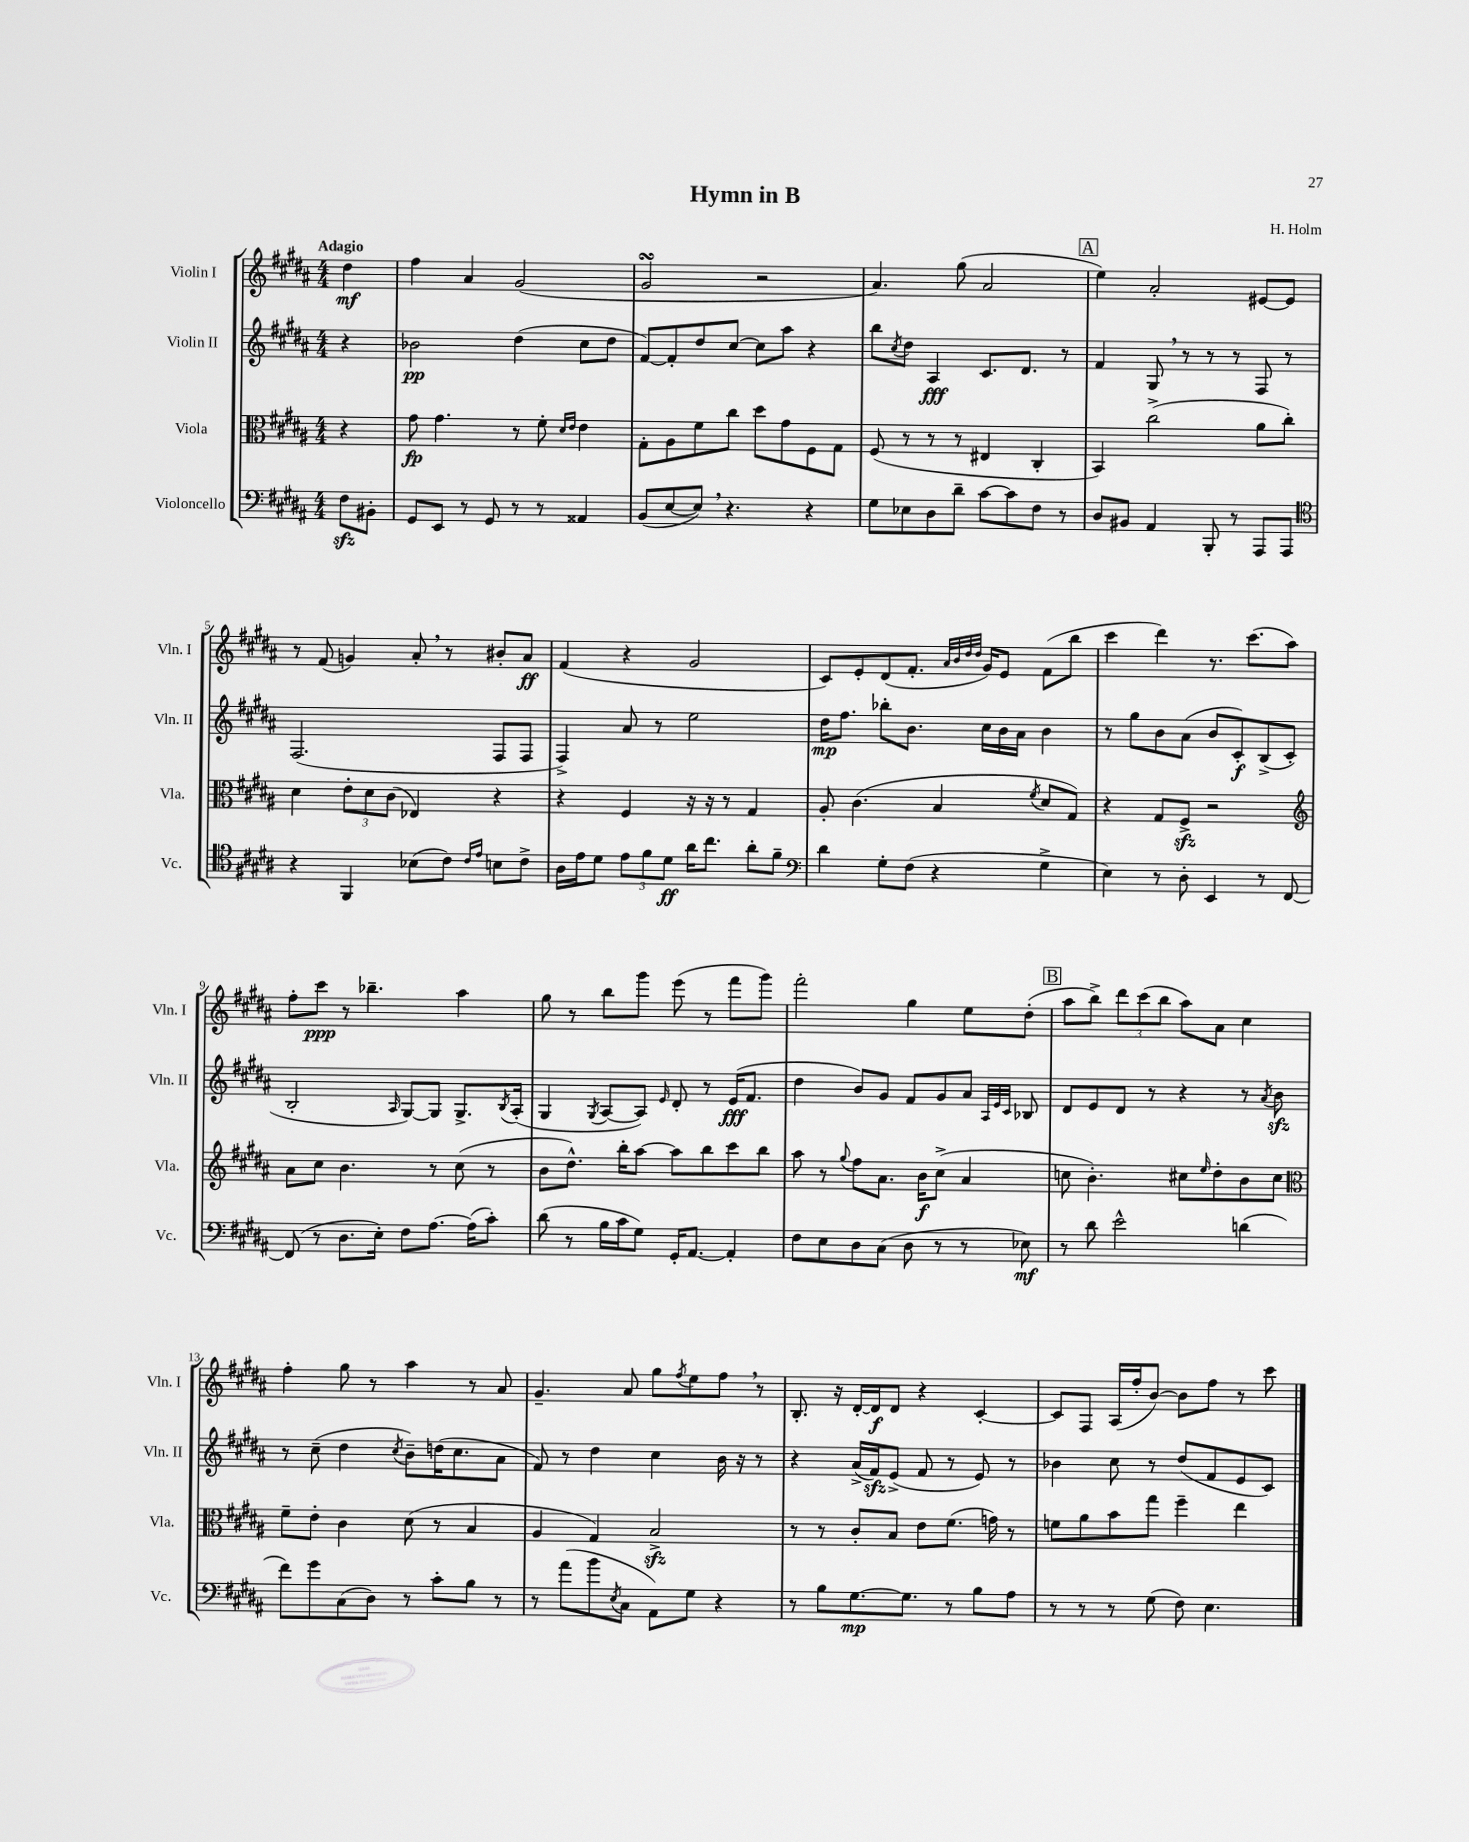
\header { title = "Hymn in B" composer = "H. Holm" }
<<
\new StaffGroup <<
\new Staff = "s0" \with { instrumentName = "Violin I" shortInstrumentName = "Vln. I" } {
    \clef treble \key b \major \numericTimeSignature \time 4/4 \partial 4 \tempo "Adagio"
    dis''4\mf |
    fis''4 ais'4 gis'2( |
    gis'2\turn r2 |
    ais'4.) gis''8( ais'2 |
    \mark \markup { \box "A" } e''4) ais'2-. eis'8~ eis'8 |
    r8 fis'8( g'4) ais'8-. \breathe r8 bis'8-. ais'8\ff |
    fis'4( r4 gis'2 |
    cis'8) e'8-. dis'8( fis'8.-. \grace { ais'32 b'32 dis''32 dis''32 } gis'16) e'8 fis'8( b''8 |
    cis'''4 dis'''4) r8. cis'''8.( ais''8) |
    fis''8-. cis'''8\ppp r8 bes''4.-- ais''4 |
    gis''8 r8 b''8 gis'''8 e'''8( r8 fis'''8 gis'''8) |
    fis'''2-. gis''4 e''8 dis''8-.( |
    \mark \markup { \box "B" } ais''8 b''8->) \tuplet 3/2 { dis'''8 cis'''8( b''8 } ais''8) ais'8 cis''4 |
    fis''4-. gis''8 r8 ais''4 r8 ais'8 |
    gis'4.-- ais'8 gis''8 \acciaccatura { fis''8 } e''8 fis''8 \breathe r8 |
    b8.-. r16 dis'16~-. dis'16\f dis'8 r4 cis'4~-. |
    cis'8 fis8 ais16( fis''16-. b'8~) b'8 fis''8 r8 cis'''8 \bar "|." |
}
\new Staff = "s1" \with { instrumentName = "Violin II" shortInstrumentName = "Vln. II" } {
    \clef treble \key b \major \numericTimeSignature \time 4/4 \partial 4
    r4 |
    bes'2\pp dis''4( cis''8 dis''8 |
    fis'8~) fis'8-. dis''8 cis''8~ cis''8 ais''8 r4 |
    b''8 \acciaccatura { cis''8 } dis''8 ais4\fff cis'8. dis'8. r8 |
    \mark \markup { \box "A" } fis'4 gis8 \breathe r8 r8 r8 fis8 r8 |
    fis2.( fis8 fis8 |
    fis4->) ais'8 r8 e''2 |
    dis''16\mp fis''8. bes''8-. b'8. cis''16 b'16 ais'16 b'4 |
    r8 gis''8 b'8 ais'8( b'8 cis'8-.\f) b8->( cis'8-. |
    b2-. \grace { ais16 } gis8~) gis8 gis8.-> \acciaccatura { b8 } ais16-.( |
    gis4 \acciaccatura { gis8 } ais8~ ais8) \grace { e'16 } dis'8-. r8 e'16\fff( fis'8. |
    dis''4 b'8) gis'8 fis'8 gis'8 ais'8 \grace { ais32 e'32 cis'32 } bes8 |
    \mark \markup { \box "B" } dis'8 e'8 dis'8 r8 r4 r8 \acciaccatura { ais'8 } b'8\sfz |
    r8 cis''8--( dis''4 \acciaccatura { cis''8 } b'8--) d''16( cis''8. ais'8 |
    fis'8) r8 dis''4 cis''4 b'16 r16 r8 |
    r4 ais'16->( fis'16\sfz) e'8->( fis'8 r8 e'8) r8 |
    bes'4 cis''8 r8 dis''8( fis'8 e'8 cis'8) \bar "|." |
}
\new Staff = "s2" \with { instrumentName = "Viola" shortInstrumentName = "Vla." } {
    \clef alto \key b \major \numericTimeSignature \time 4/4 \partial 4
    r4 |
    gis'8\fp gis'4. r8 fis'8-. \grace { dis'16 e'16 } e'4 |
    gis8-. ais8 fis'8 cis''8 dis''8 gis'8 fis8 gis8 |
    fis8( r8 r8 r8 eis4 cis4-. |
    \mark \markup { \box "A" } b,4) cis''2->( ais'8 cis''8-.) |
    dis'4 \tuplet 3/2 { e'8-. dis'8 cis'8( } ees4) r4 |
    r4 fis4 r16 r16 r8 gis4 |
    ais8-. cis'4.( b4 \acciaccatura { fis'8 } dis'8 gis8) |
    r4 gis8 fis8->\sfz r2 |
    \clef treble ais'8 cis''8 b'4. r8 cis''8( r8 |
    b'8 dis''8.-^) b''16-. ais''8~ ais''8 b''8 cis'''8 b''8 |
    ais''8 r8 \appoggiatura { gis''8 } fis''8 ais'8. b'16\f cis''8->( ais'4 |
    \mark \markup { \box "B" } c''8 b'4.-.) cis''8 \grace { e''16 } dis''8-. b'8 cis''8 |
    \clef alto fis'8-- e'8-. cis'4 dis'8( r8 b4 |
    ais4 gis4) b2->\sfz |
    r8 r8 cis'8-. b8 e'8 fis'8.( g'16) r8 |
    f'8 ais'8 b'8 gis''8 fis''4-- e''4 \bar "|." |
}
\new Staff = "s3" \with { instrumentName = "Violoncello" shortInstrumentName = "Vc." } {
    \clef bass \key b \major \numericTimeSignature \time 4/4 \partial 4
    fis8\sfz bis,8-. |
    gis,8 e,8 r8 gis,8 r8 r8 aisis,4 |
    b,8( e8~ e8) \breathe r4. r4 |
    gis8 ees8 dis8 dis'8-- cis'8~ cis'8 fis8 r8 |
    \mark \markup { \box "A" } dis8 bis,8 ais,4 b,,8-. r8 ais,,8 ais,,8 |
    \clef tenor r4 fis,4 bes8( cis'8) \grace { cis'16 e'16 } b8 cis'8-> |
    ais16 e'16 dis'8 \tuplet 3/2 { e'8 fis'8 dis'8\ff } ais'16 cis''8. ais'8-. fis'8-- |
    \clef bass dis'4 gis8-. fis8( r4 gis4-> |
    e4) r8 dis8-. e,4 r8 fis,8~ |
    fis,8( r8 dis8. e16-.) fis8 ais8.~ ais16( cis'8-.) |
    dis'8( r8 b16 cis'16 gis8) gis,16-. ais,8.~ ais,4-. |
    fis8 e8 dis8 cis8( dis8 r8 r8 ees8\mf) |
    \mark \markup { \box "B" } r8 dis'8 e'2-^ d'4( |
    fis'8) gis'8 cis8( dis8) r8 cis'8-. b8 r8 |
    r8 ais'8( b'8 \acciaccatura { e8 } cis8 ais,8) gis8 r4 |
    r8 b8 gis8.~\mp gis8. r8 b8 ais8 |
    r8 r8 r8 gis8( fis8) e4. \bar "|." |
}
>>
>>
